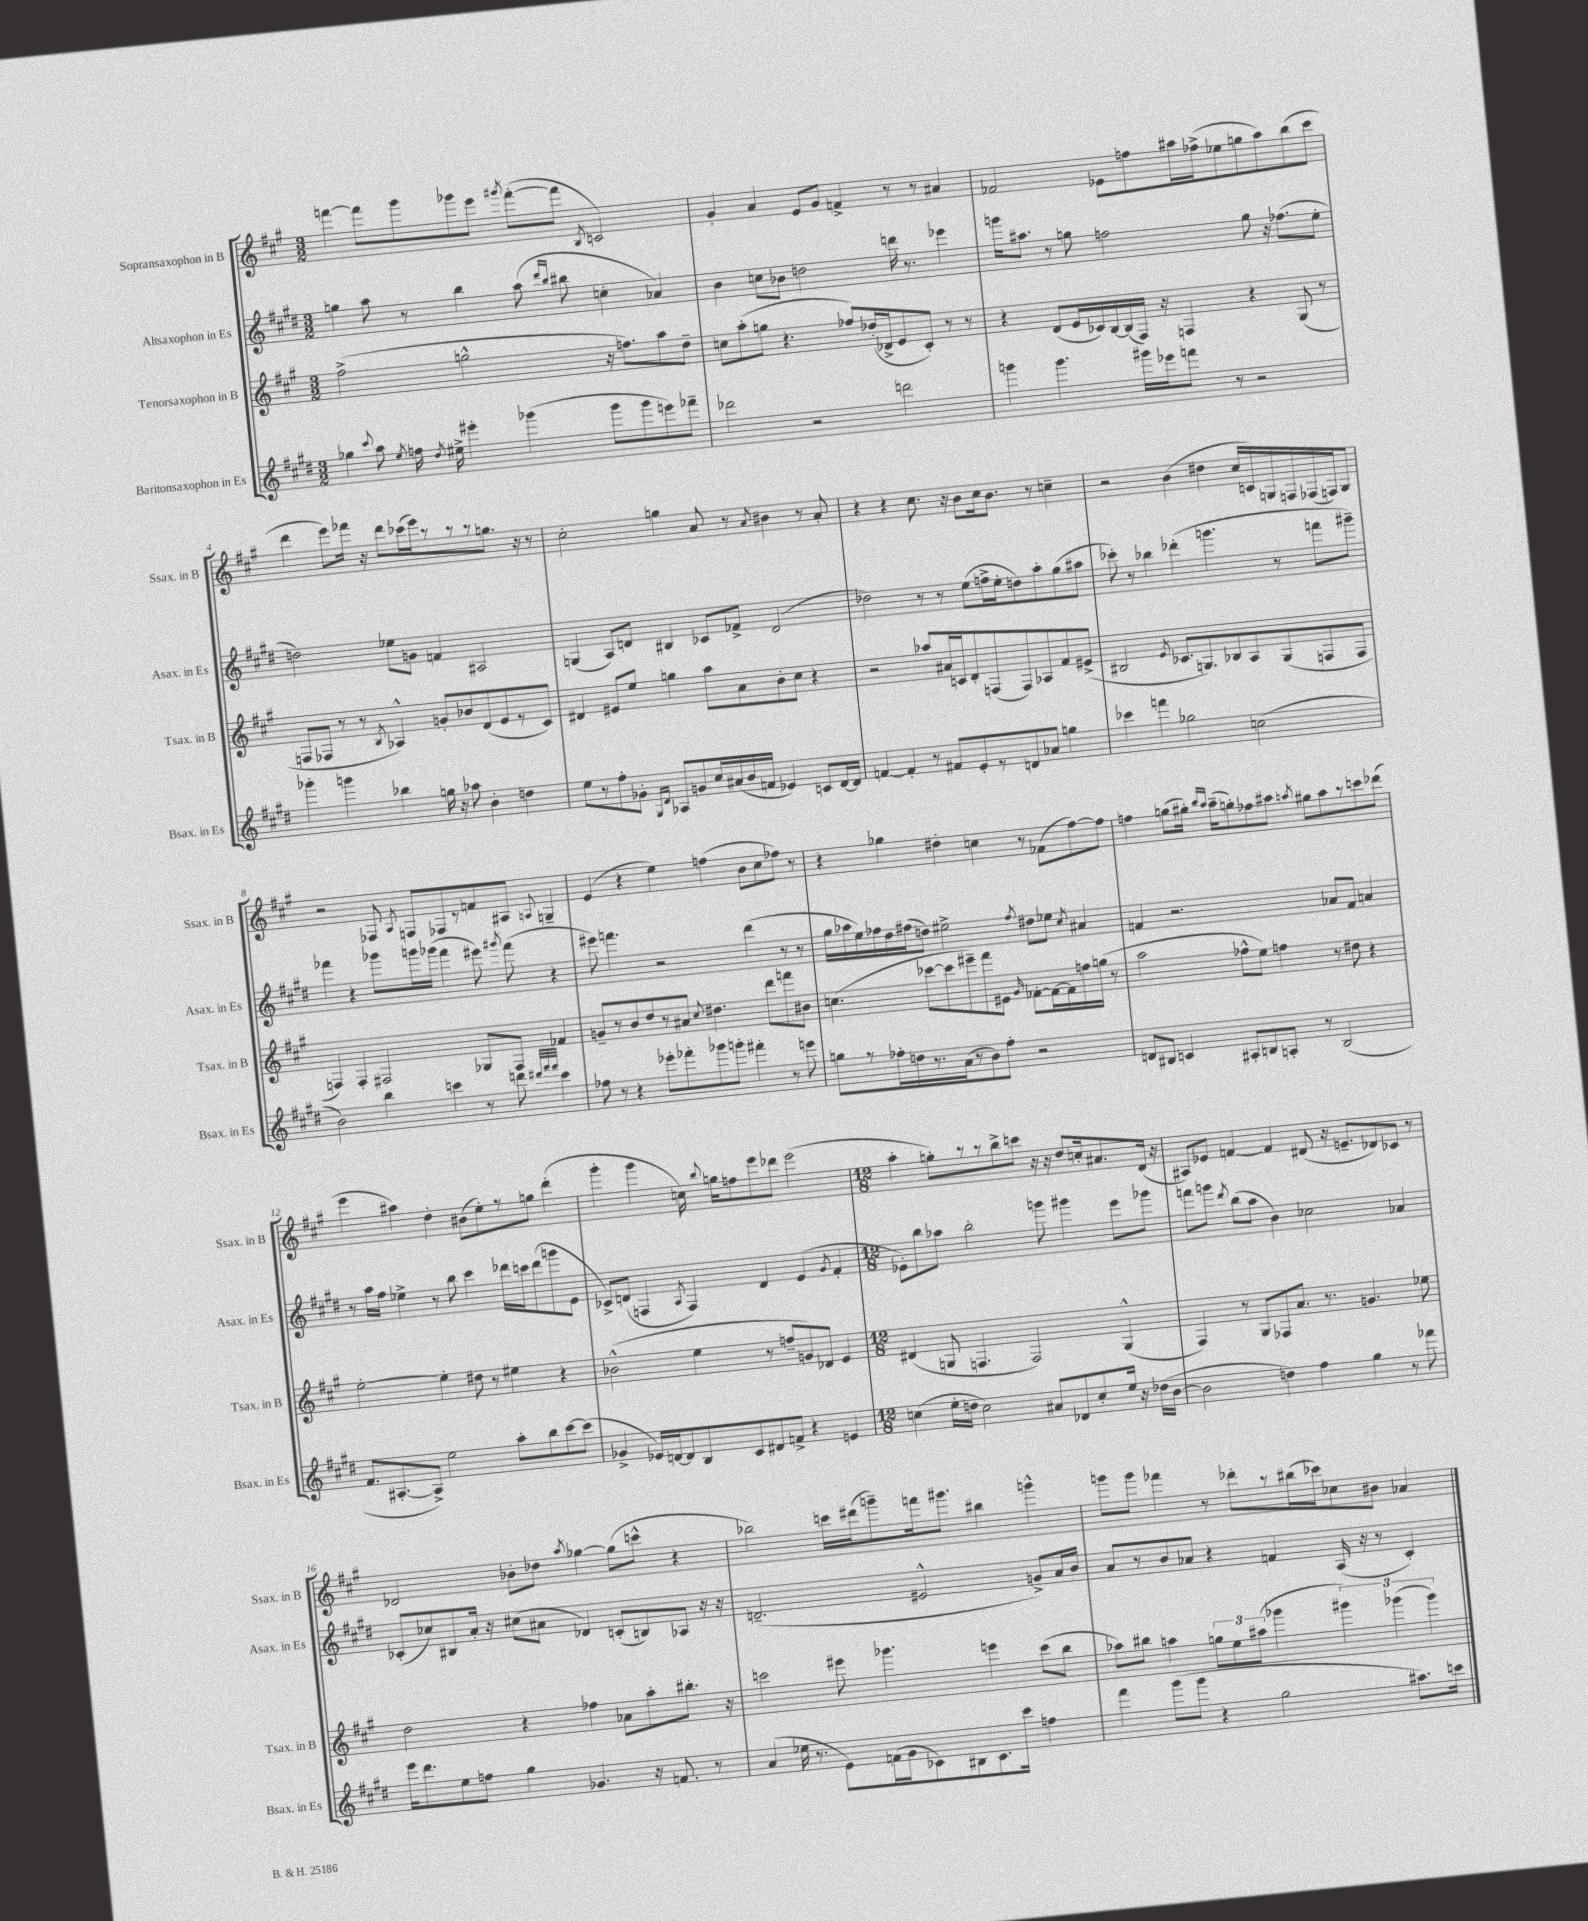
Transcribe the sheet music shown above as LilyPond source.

<<
\new StaffGroup <<
\new Staff = "s0" \with { instrumentName = "Sopransaxophon in B" shortInstrumentName = "Ssax. in B" } {
    \clef treble \key a \major \numericTimeSignature \time 3/2
    \autoBeamOff f'''4~ f'''8[ gis'''8 ges'''8 e'''8] \acciaccatura { gis'''8 } f'''8[~-.( f'''8] \acciaccatura { b8 } c'2) |
    gis'4-. a'4 e'8[ gis'8] f'4-> r8 r8 ais'4 |
    fes'2 ees'8[ f''8 ais''16 fes''16->( ees''8 g''8 ais''8) b''8( cis'''8] |
    d'''4 e'''8[) fes'''16] r16 d'''8[ ces'''16( e'''16) r8 r8 r8 g''8.] r16 r8 |
    cis''2-. g''4 a'8 r8 \acciaccatura { a'8 } bis'4 r8 a'8-. |
    r4 r4 cis''8. r16 b'8[ cis''16 b'8.] r8 c''4-- |
    r2 b'4( dis''4 cis''16[ c'16) g16 f16 fes16( f16) g8] |
    r2 fes8 \acciaccatura { a8 } f8[ fes8 r8 f'8 ais8] \appoggiatura { a8 } g4-- |
    e'4( r4 e''4) f''4( b'8[ cis''8 fes''8]) r8 |
    r4 ges''4 dis''4-. c''4 r8 fes'8[( fis''8~) fis''8] |
    f''4 g''8[( gis''16]-.) \grace { b''16[ a''16] } a''16[--( g''8-.) fes''8 ais''8] \acciaccatura { a''8 } gis''8[ a''8 r8 c'''8 des'''8]( |
    e'''4 ais''4) d''4-. bis'8[( e''8-.) r8 g''8] d'''4-.( |
    gis'''4-. gis'''4 c''16) \appoggiatura { b''8 } g''16[ f''8 e'''8 des'''8] e'''2( |
    \numericTimeSignature \time 12/8 a''4-. g''8[-.) r8 r8 b''8-> c'''8] r16 r16 d''8[ c''16-. ais'8. d'16]( r16 |
    ais8[) ees'8] f'4~ f'4 dis'8( r16 e'8.[-- des'8) ces'8] r8 |
    des'2 bes'8[-. des''8] \acciaccatura { a''8 } ges''4~ ges''8[( c'''8]-^ r4 |
    bes''2) c'''16[ dis'''16( g'''8--) f'''16 gis'''8.] bis''4 g'''4-^ |
    g'''8[ g'''8] fes'''4 r8 des'''8[-. r8 bis''16( ces'''16) ces''8 bis'8] aes'4 \bar "|." |
}
\new Staff = "s1" \with { instrumentName = "Altsaxophon in Es" shortInstrumentName = "Asax. in Es" } {
    \clef treble \key e \major \numericTimeSignature \time 3/2
    \autoBeamOff g''4 a''8 r8 b''4 a''8( \grace { dis'''16[ b''16] } bis''8 c''4-. aes'4) |
    b'4 c''8[ bes'8] d''2 d'''16 r8. ees'''4 |
    g'''16[ ais''8.] r8 g''8 f''2 g''8 r16 fes''8.[( e''8]-. |
    d''2) ees''8[ g'8] f'4 ais2 |
    g4( a8[) d'8] bis4 ces'8[ fes'8]-> d'2( |
    des''2) r8 r8 e''8[( f''16-> e''16-. d''8) a''8-. gis''8( ais''8] |
    ces'''8-.) r8 bes''4 des'''4-.( g'''4. r8 f'''8[ gis'''8]--) |
    fes'''4 r4 ges'''8[ g'''16 ges'''16]( fes'''4 eis'''8) \acciaccatura { gis'''8 } fes'''8( r4 |
    eis'''8) f'''4. r2 dis'''4( r8 r8 |
    gis''16[ aes''16 e''16) fes''16 dis''16 fis''16( d''8]) eis''2-> \acciaccatura { fis''8 } dis''8[ ees''8] \acciaccatura { cis''8 } ais'4 |
    f'4 r2. aes'8[ f'8] a'4 |
    r8 a''16[ fis''16] ees''4-> r8 b''8 cis'''4 des'''16[ c'''16 des'''8( g'''8 e'8] |
    ces'8[->) d'8]( f4 \acciaccatura { a8 } f4) d'4 e'4( \acciaccatura { gis'8 } fis'4-. |
    \numericTimeSignature \time 12/8 ees'8[-.) b''8 aes''8] b''2-. g'''8 gis'''4 e'''8[ ges'''8] |
    f'''8[ g'''8] \acciaccatura { dis'''8 } b''8[( a''8] b'4) ces''2 aes'4 |
    ces'8[-.( ces''8) bis8 a'16]-. r16 cis''8[( ais'8] des'4) c'8[-.( b8) aes8] r16 r16 |
    d'2.--( eis'2-^ g'8[->) a'16 b'16] |
    a'8[ r8 b'8 aes'8] r4 f'4 a16( r16 r8 cis'4-.) \bar "|." |
}
\new Staff = "s2" \with { instrumentName = "Tenorsaxophon in B" shortInstrumentName = "Tsax. in B" } {
    \clef treble \key a \major \numericTimeSignature \time 3/2
    \autoBeamOff fis''2->( g''2-^ r16 f''8.[) a''8 d''8]-- |
    c''8[ a''8-.( g''8] r4. fes''8[) des''16-.( des'16-> e'8 cis'8]-.) r8 r8 |
    r4 d'8[( e'16 ces'16) b16~ b16( fis16]) r16 f4 r4 gis8( r8 |
    f8[ fes8] r8 r8 \acciaccatura { b8 } aes4-^) g'8[-. bes'8 d'8( e'8 r8 cis'8]) |
    dis'4 eis'8[ e''8] g''4 a''8[ a'8 b'8-. cis''8] r4 |
    r2 aes''8[ ais'16 c'16 d'8-. f8( f8) aes8 fis'8 eis'8]->( |
    bis2 \acciaccatura { e'8 } ces'8.[ g8.) bes8 a8 g8( f8 f8] |
    f4) f4-. fis2 ges8[ fis8] fes'4 |
    g'8[-- r8 b'8 d''8 r8 ais'8] \appoggiatura { cis''8 } dis''4. d'''8[ f'''8 bis'8] |
    c''4.( ces'''8[~ ces'''8 eis'''8--) fis'''8 eis'8] \grace { gis'16 } fes'8[~-. fes'16~ fes'16 f''16 g''16]( r8 |
    a''2 fes''8[-^ e''8]) f''4 r8 dis''8 r4 |
    e''2~-. e''4-. dis''8 r8 eis''4 r4 |
    bes'2-^( e''4 r8 f''8[-- g'8) des'8] e'4 |
    \numericTimeSignature \time 12/8 dis'4( g8 f4. f2) g4-^( |
    fis4) r8 gis8[ fes8 a'8.] r8. g'4. ees''8 |
    d''2 r4 fes''4 aes'8[ a''8-. bis''8.]-. r16 |
    c'''2 eis'''8 ges'''4. e'''4 c'''8[( b''8] |
    aes''8[) bis''8] a''4 \tuplet 3/2 { g''8[ e''8 ais''8]( } ges'''4 \tuplet 3/2 { gis'''4) ges'''4( ges'''4) } \bar "|." |
}
\new Staff = "s3" \with { instrumentName = "Baritonsaxophon in Es" shortInstrumentName = "Bsax. in Es" } {
    \clef treble \key e \major \numericTimeSignature \time 3/2
    \autoBeamOff ges''4 \appoggiatura { cis'''8 } a''8 \acciaccatura { e''8 } f''16 \acciaccatura { dis''8 } eis''16-> eis'''4-. ges'''4( ges'''8[ ges'''8 e'''8) fes'''8]-- |
    des'''2 r2 d'''2 |
    g'''4 g'''4. gis'''16[ ees'''16 f'''8] r8 r2 |
    ges'''4-. g'''4 bes''4 g''16 r16 aes''8 b'4-. d''4 |
    e''8[ r8 fis''8-. ges'8]-. \grace { gis16[ dis'16] } aes8[ g'8 cis''16 ais'16( b'16 f'16] ees'4) c'8[ dis'16~ dis'16] |
    f'4~ f'4-. r8 fis'8[ e'8-. r8 d'8 aes'8] g''4 |
    ces'''4 f'''4 ges''2 c''2( |
    b'2) b''4 c'''4 r8 d'''8 \grace { dis'''32[ fis'''32 fis'''32] } c'''4 |
    fes''8 r8 r4 ees'''8[-. fes'''8-. ges'''8 g'''8]-. fis'''4-. r8 e'''8 |
    g''8[ r8 fes''16-. d''16 r8. a'16( r8 b'8) fes''8]-. r2 |
    d'8[ bis8] c'4 ais8[-. b8 a8]-. r8 b2( |
    fis'8.[ ais8.~-. ais8]->) e''2 a''8[-. b''8 cis'''8~ cis'''8]( |
    ges'4-> ees'16[) d'16~ d'8 b8 cis'8 dis'8 f'8]-> r4 e'4 |
    \numericTimeSignature \time 12/8 c''4( e''16[-. d''16] c''2) ais'8[ des'8 c''8-. e''16] r16 des''16[( b'16]~ |
    b'2 d''4) fis''4 gis''4 r8 fes'''8 |
    e'''16[ dis'''8. e''8 f''8] gis''4 ges'4. r16 f'8. r8 |
    a'4( ees''16 r8. e'8[) f'16( gis'16 ces'8) bis8 ces'8. cis'''16] f''4 |
    fis'''4 gis'''8[( gis'''8] r4 gis''2 ais''8.[) c'''16] \bar "|." |
}
>>
>>
